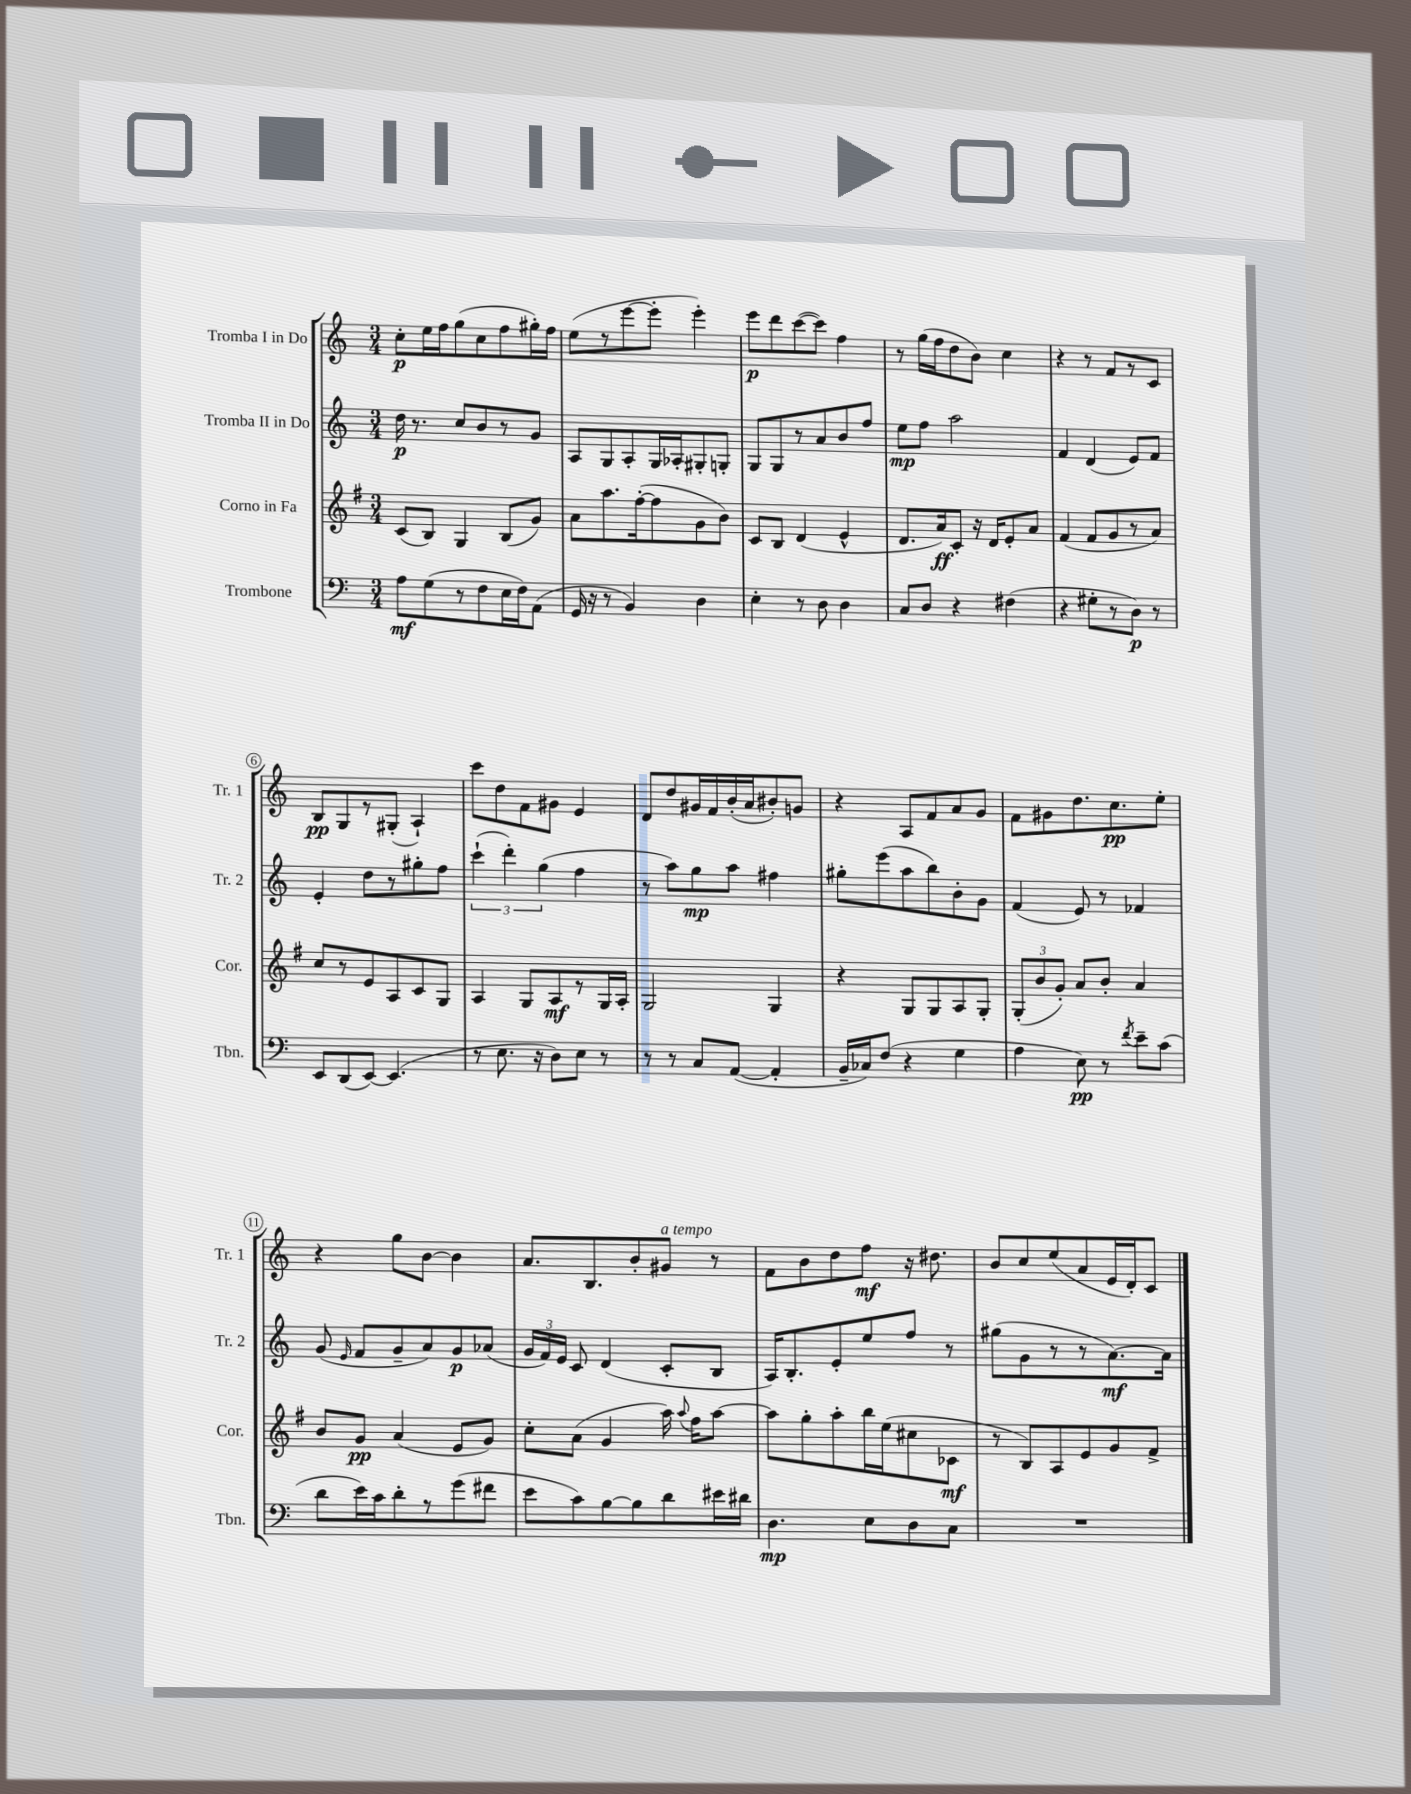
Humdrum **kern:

**kern	**dynam	**kern	**dynam	**kern	**dynam	**kern	**dynam
*part4	*part4	*part3	*part3	*part2	*part2	*part1	*part1
*staff4	*staff4	*staff3	*staff3	*staff2	*staff2	*staff1	*staff1
*I"Trombone	*	*I"Corno in Fa	*	*I"Tromba II in Do	*	*I"Tromba I in Do	*
*I'Tbn.	*	*I'Cor.	*	*I'Tr. 2	*	*I'Tr. 1	*
*clefF4	*	*clefG2	*	*clefG2	*	*clefG2	*
*k[]	*	*k[f#]	*	*k[]	*	*k[]	*
*M3/4	*	*M3/4	*	*M3/4	*	*M3/4	*
=1	=1	=1	=1	=1	=1	=1	=1
8A\L	mf	(8c/L	.	16dd\	p	8cc'\L	p
.	.	.	.	8.r	.	.	.
(8G\	.	8B/J)	.	.	.	16ee\L	.
.	.	.	.	.	.	16ff\J	.
8r	.	4G/	.	8cc/L	.	(8gg\	.
8F\	.	.	.	8b/	.	8cc\	.
16E\L	.	(8B/L	.	8r	.	8ff\	.
16F\J)	.	.	.	.	.	.	.
(8AA\J	.	8g/J)	.	8g/J	.	16gg#X'\L)	.
.	.	.	.	.	.	16ff\JJ	.
=2	=2	=2	=2	=2	=2	=2	=2
16GG/	.	8a\L	.	8A/L	.	(8ee\L	.
16r	.	.	.	.	.	.	.
8r	.	8.aa\	.	8G/	.	8r	.
4BB/)	.	.	.	8A'/	.	[8eee\	.
.	.	([16ff#'\k	.	.	.	.	.
.	.	8ff#\]	.	16G/L	.	8eee'\J]	.
.	.	.	.	16A-X'/J	.	.	.
4D\	.	8g\	.	8G#X'/	.	4eee'\)	.
.	.	8b\J)	.	8Gn'/J	.	.	.
=3	=3	=3	=3	=3	=3	=3	=3
4E'\	.	8c/L	.	8G/L	.	8eee\L	p
.	.	8B/J	.	8G/	.	8ddd\	.
8r	.	(4d/	.	8r	.	([8ccc\	.
8D\	.	.	.	8a/	.	8ccc\J])	.
4D\	.	4e^^/	.	8b/	.	4ff\	.
.	.	.	.	8ff/J	.	.	.
=4	=4	=4	=4	=4	=4	=4	=4
8C/L	.	8.d/L	.	8ee\L	mp	8r	.
8D/J	.	.	.	8ff\J	.	(16gg\LL	.
.	.	16a/k)	ff	.	.	16ff\J	.
4r	.	8c'/J	.	2aa\	.	8dd\	.
.	.	16r	.	.	.	8b\J)	.
.	.	16d/KL	.	.	.	.	.
(4F#X\	.	8e'/	.	.	.	4cc\	.
.	.	8a/J	.	.	.	.	.
=5	=5	=5	=5	=5	=5	=5	=5
4r	.	(4f#/	.	4f/	.	4r	.
8G#X'\L	.	8f#/L	.	(4d/	.	8r	.
8r	.	8g/	.	.	.	8f/L	.
8D\J)	p	8r	.	8e/L)	.	8r	.
8r	.	8a/J)	.	8f/J	.	8c/J	.
!!LO:LB:g=z
=6	=6	=6	=6	=6	=6	=6	=6
8EE/L	.	8cc/L	.	4e'/	.	8B/L	pp
(8DD/	.	8r	.	.	.	8G/	.
[8EE/J)	.	8e/	.	8dd\L	.	8r	.
(4.EE/]	.	8A/	.	8r	.	(8G#X'/J	.
.	.	8c/	.	8gg#X'\	.	4A`/)	.
.	.	8G/J	.	8ff\J	.	.	.
=7	=7	=7	=7	=7	=7	=7	=7
8r	.	4A/	.	(6ccc`\	.	8ccc\L	.
8.E\	.	.	.	.	.	8dd\	.
.	.	.	.	6ddd'\)	.	.	.
.	.	8G/L	.	.	.	8f\	.
16r	.	.	.	.	.	.	.
.	.	.	.	(6gg\	.	.	.
8D\L)	.	8A/	mf	.	.	8g#X\J	.
8E\J	.	8r	.	4ff\	.	4e/	.
8r	.	16G/L	.	.	.	.	.
.	.	16A'/JJ	.	.	.	.	.
=8	=8	=8	=8	=8	=8	=8	=8
8r	.	2G/	.	8r	.	8d/L	.
8r	.	.	.	8aa\L)	.	8dd/	.
8C/L	.	.	.	8gg\	mp	16g#X/L	.
.	.	.	.	.	.	16f/	.
([8AA/J	.	.	.	8aa\J	.	(16b'/	.
.	.	.	.	.	.	16a/J	.
4AA'/]	.	4G/	.	4ff#X\	.	8b#X'/)	.
.	.	.	.	.	.	8gn/J	.
=9	=9	=9	=9	=9	=9	=9	=9
16BB~/LL	.	4r	.	8gg#X'\L	.	4r	.
16C-X/J)	.	.	.	.	.	.	.
(8F/J	.	.	.	(8eee\	.	.	.
4r	.	8G/L	.	8aa\	.	8A/L	.
.	.	8G/	.	8bb\)	.	8f/	.
4G\	.	8A/	.	8b'\	.	8a/	.
.	.	8G'/J	.	8g\J	.	8g/J	.
=10	=10	=10	=10	=10	=10	=10	=10
4A\	.	(12G'/L	.	(4f/	.	8f\L	.
.	.	12b/	.	.	.	.	.
.	.	.	.	.	.	8g#X\	.
.	.	12g'/J)	.	.	.	.	.
8E\)	pp	8a/L	.	8e/)	.	8.dd\	.
8r	.	8b'/J	.	8r	.	.	.
.	.	.	.	.	.	8.cc\	pp
8qf/	.	.	.	.	.	.	.
8e~\L	.	4a/	.	4f-X/	.	.	.
(8c\J	.	.	.	.	.	8ee'\J	.
!!LO:LB:g=z
=11	=11	=11	=11	=11	=11	=11	=11
8d\L	.	8b/L	.	(8g/	.	4r	.
.	.	.	.	16qqe/	.	.	.
16e\L)	.	8g/J	pp	8f/L	.	.	.
16c\J	.	.	.	.	.	.	.
8d'\	.	(4a/	.	8g~/	.	8gg\L	.
8r	.	.	.	8a/)	.	[8b\J	.
(8g\	.	8e/L	.	8g/	p	4b\]	.
8f#X\J	.	8g/J)	.	(8a-X/J	.	.	.
=12	=12	=12	=12	=12	=12	=12	=12
8e\L	.	8cc'\L	.	24g/LL	.	8.a/L	.
.	.	.	.	24f/)	.	.	.
.	.	.	.	24e/JJ	.	.	.
8c\)	.	(8a\J	.	8c/	.	.	.
.	.	.	.	.	.	8.B/	.
[8B\	.	4g/	.	(4d/	.	.	.
8B\]	.	.	.	.	.	8b'/	.
!	!	!	!	!	!	!LO:TX:a:i:t=a tempo	!
8d\	.	16aa\)	.	8c'/L	.	8g#X/J	.
.	.	8qqaa/	.	.	.	.	.
.	.	16ff#\KL	.	.	.	.	.
16e#X\L	.	[8aa\J	.	8B/J	.	8r	.
16d#X\JJ	.	.	.	.	.	.	.
=13	=13	=13	=13	=13	=13	=13	=13
4.D\	mp	8aa\L]	.	16A/KL)	.	8f\L	.
.	.	.	.	8.B'/	.	.	.
.	.	8gg'\	.	.	.	8b\	.
.	.	8aa'\	.	8e'/	.	8dd\	.
8E\L	.	16bb\L	.	8ee/	.	8ff\J	mf
.	.	(16ee\J	.	.	.	.	.
8D\	.	8cc#X\	.	8ff/J	.	16r	.
.	.	.	.	.	.	8.dd#X\	.
8C\J	.	8c-X\J	mf	8r	.	.	.
=14	=14	=14	=14	=14	=14	=14	=14
2.r	.	8r	.	(8gg#X\L	.	8b/L	.
.	.	8B/L)	.	8g\	.	8cc/	.
.	.	8A/	.	8r	.	(8ee/	.
.	.	8e/	.	8r	.	8a/	.
.	.	8g/	.	[8.a\)	mf	16e/L	.
.	.	.	.	.	.	16d'/J)	.
.	.	8f#^/J	.	.	.	8c/J	.
.	.	.	.	16a\Jk]	.	.	.
==	==	==	==	==	==	==	==
*-	*-	*-	*-	*-	*-	*-	*-
